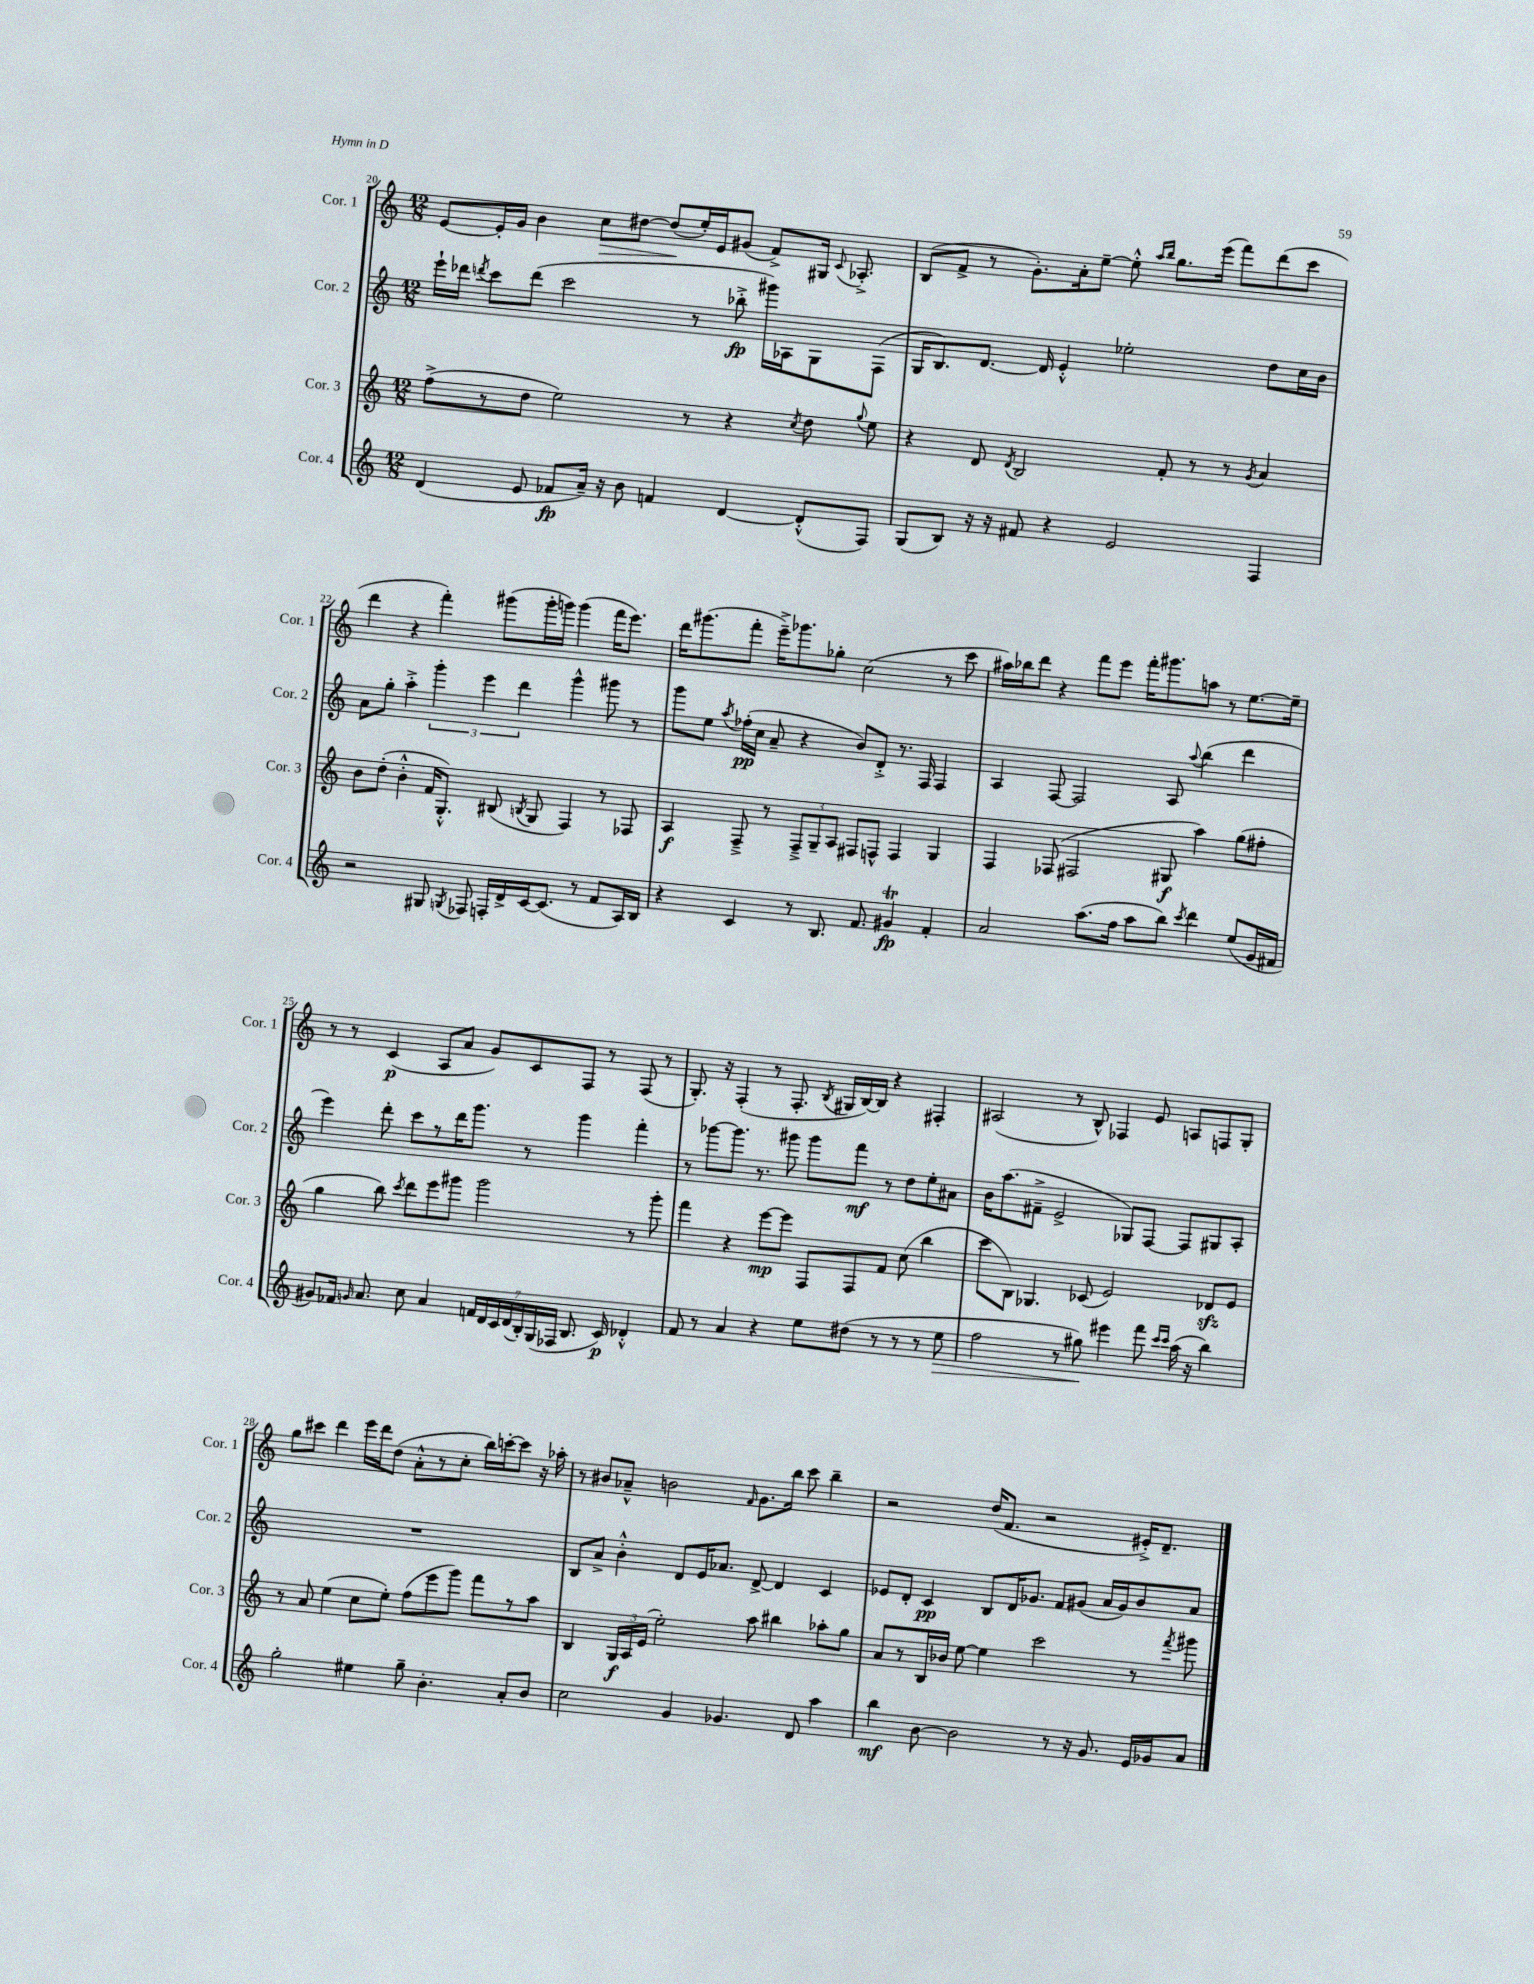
<<
\new StaffGroup <<
\new Staff = "s0" \with { instrumentName = "Cor. 1" shortInstrumentName = "Cor. 1" } {
    \clef treble \key c \major \numericTimeSignature \time 12/8
    \autoBeamOff e'8[~ e'16-. g'16] b'4 c''8[\> dis''8]~ dis''8[\!( e''16-.) e'16 gis'8]( f'8[->) gis16] \appoggiatura { c'8 } aes8.-.-> |
    b8[( f'8]-> r8 g'8.[-.) a'16-. e''8]~-- e''8-.-^ \grace { a''16[ b''16] } g''8.[ e'''16]( f'''8[) d'''8( c'''8] |
    d'''4 r4 f'''4-.) gis'''8[( gis'''16-. g'''16]) g'''4( f'''16[ e'''8.]) |
    d'''16[ gis'''8.( f'''8]-. e'''16[--->) ges'''8. ges''8]-. c''2( r8 c'''8 |
    ais''16[) bes''16 d'''8] r4 f'''8[ e'''8] f'''16[-. gis'''8. a''8] r8 e''8.[~ e''16]-- |
    r8 r8 c'4\p( a8[ a'8] g'8[) c'8 f8] r8 f8( r8 |
    g8.-.) r16 f4-.( r8 f8.-. \acciaccatura { b8 } gis16[ b16~) b16] r4 fis4-. |
    ais2( r8 b8-^) fes4 e'8 a8[ f8 g8]-. |
    g''8[ cis'''8] d'''4 e'''16[ d'''16 d''8]( a'8[-.-^ r8 c''8]-. b''16[) c'''16~-. c'''8] r16 aes''16-. |
    r8 bis'8[ aes'8]---^ b'2 \grace { f'16 } g'8.[ b''16] c'''8 b''4-- |
    r2 d''16[( f'8.] r2 eis'16[-.->) d'8.]-- \bar "|." |
}
\new Staff = "s1" \with { instrumentName = "Cor. 2" shortInstrumentName = "Cor. 2" } {
    \clef treble \key c \major \numericTimeSignature \time 12/8
    \autoBeamOff e'''16[-! des'''16] \acciaccatura { d'''8 } c'''8[ d'''8]( c'''2 r8 bes''8-.->\fp gis'''16[) aes16 g8 f8]( |
    g16[ b8.) d'8.]~ d'16 e'4-.-^ ees''2-. d''8[ c''16 b'16] |
    a'8[ g''8]-. a''4-.-> \tuplet 3/2 { g'''4-. e'''4 d'''4 } g'''4-^ gis'''8 r8 |
    g'''8[ e''8] \acciaccatura { a''8 } fes''16[-.\pp( c''16] a'8-- r4 b'8[) d'8]-.-> r8. f16 f4 |
    a4 f8~ f2 a8 \appoggiatura { a''8 } b''4( d'''4 |
    e'''4) d'''8-. c'''8[ r8 d'''16 g'''8.] r8 g'''4 f'''4-. |
    r8 ges'''8[~ ges'''8.] r8. gis'''8 gis'''8[ f'''8]\mf r8 d''8[ e''8-. ais'8] |
    b'16[ a''8.( fis'8]---> e'2-> ges8[) f8]~ f8[ gis8 a8]-. |
    R1. |
    b8[ a'8]-> b'4-.-^ d'8[ e'16 aes'8.] d'8~-> d'4 c'4 |
    ees'8[ d'8]-. c'4\pp b8[ d'16 ges'8.] f'8[ gis'8]( a'16[ gis'16) b'8 a'8] \bar "|." |
}
\new Staff = "s2" \with { instrumentName = "Cor. 3" shortInstrumentName = "Cor. 3" } {
    \clef treble \key c \major \numericTimeSignature \time 12/8
    \autoBeamOff f''8[->( r8 d''8] e''2) r8 r4 \acciaccatura { c''8 } d''8 \appoggiatura { g''8 } e''8 |
    r4 d'8 \acciaccatura { d'8 } b2 f'8-. r8 r8 \acciaccatura { g'8 } a'4 |
    b'8[ d''8]-.( b'4-.-^ f'16[ g8.]-.-^) bis8( \acciaccatura { b8 } g8 f4) r8 fes8 |
    a4\f f8---> r8 \tuplet 3/2 { f8[---> g8-- a8] } fis8[ f8]-^ f4 g4 |
    f4 fes8( fis2 gis8\f a''4) g''8[( fis''8]-. |
    g''4 b''8) \acciaccatura { c'''8 } d'''8[ e'''8 gis'''8] gis'''2 r8 gis'''8-. |
    f'''4 r4 e'''8[~\mp e'''8] f8[ f8 f'8] c''8( b''4 |
    c'''8[ b8]) ges4. ces'8( e'2) des'8[\sfz e'8] |
    r8 a'8 e''4( c''8[ e''8]-.) f''8[( e'''8 g'''8]) f'''8[ r8 a''8] |
    b4 \tuplet 3/2 { g16[\f a16 e'16]( } e''2-.) a''8 bis''4 aes''8[-. g''8] |
    a'8[ r8 b16 bes'16] e''8~ e''4 c'''2 r8 \acciaccatura { f'''8 } gis'''8 \bar "|." |
}
\new Staff = "s3" \with { instrumentName = "Cor. 4" shortInstrumentName = "Cor. 4" } {
    \clef treble \key c \major \numericTimeSignature \time 12/8
    \autoBeamOff d'4( e'8 fes'8[\fp a'16]--) r16 b'8 f'4 d'4~ d'8[-.-^( f8]) |
    g8[( b8]) r16 r16 fis'8 r4 e'2 f4 |
    r2 gis8 \acciaccatura { g8 } fes8 f16[-. d'16-> c'16~ c'8.]( r8 f'8[ a16) b16] |
    r4 c'4 r8 b8. f'8. gis'4\trill\fp f'4-. |
    a'2 a''8.[( f''16] a''8[ b''8]) \acciaccatura { c'''8 } d'''4 e''8[( g'16 fis'16] |
    gis'8[) fes'16] \grace { g'16 } a'8. c''8 a'4 \tuplet 7/4 { f'16[ d'16 c'16 d'16( b16-.) g16( fes16] } b8. c'16\p) des'4-.-^ |
    f'8 r8 a'4 r4 e''8[ dis''8]( r8 r8 r8 e''8\> |
    f''2 r8 gis''8\!) eis'''4 f'''8 \grace { c'''16[ c'''16] } a''16( r16 b''4) |
    g''2-. eis''4 g''8-- b'4.-. a'8[-. b'8] |
    c''2 g'4 ges'4. d'8 a''4 |
    b''4\mf b'8~ b'2 r8 r16 g'8. e'16[ ges'16 a'8] \bar "|." |
}
>>
>>
\layout { \context { \Score currentBarNumber = #20 } }
